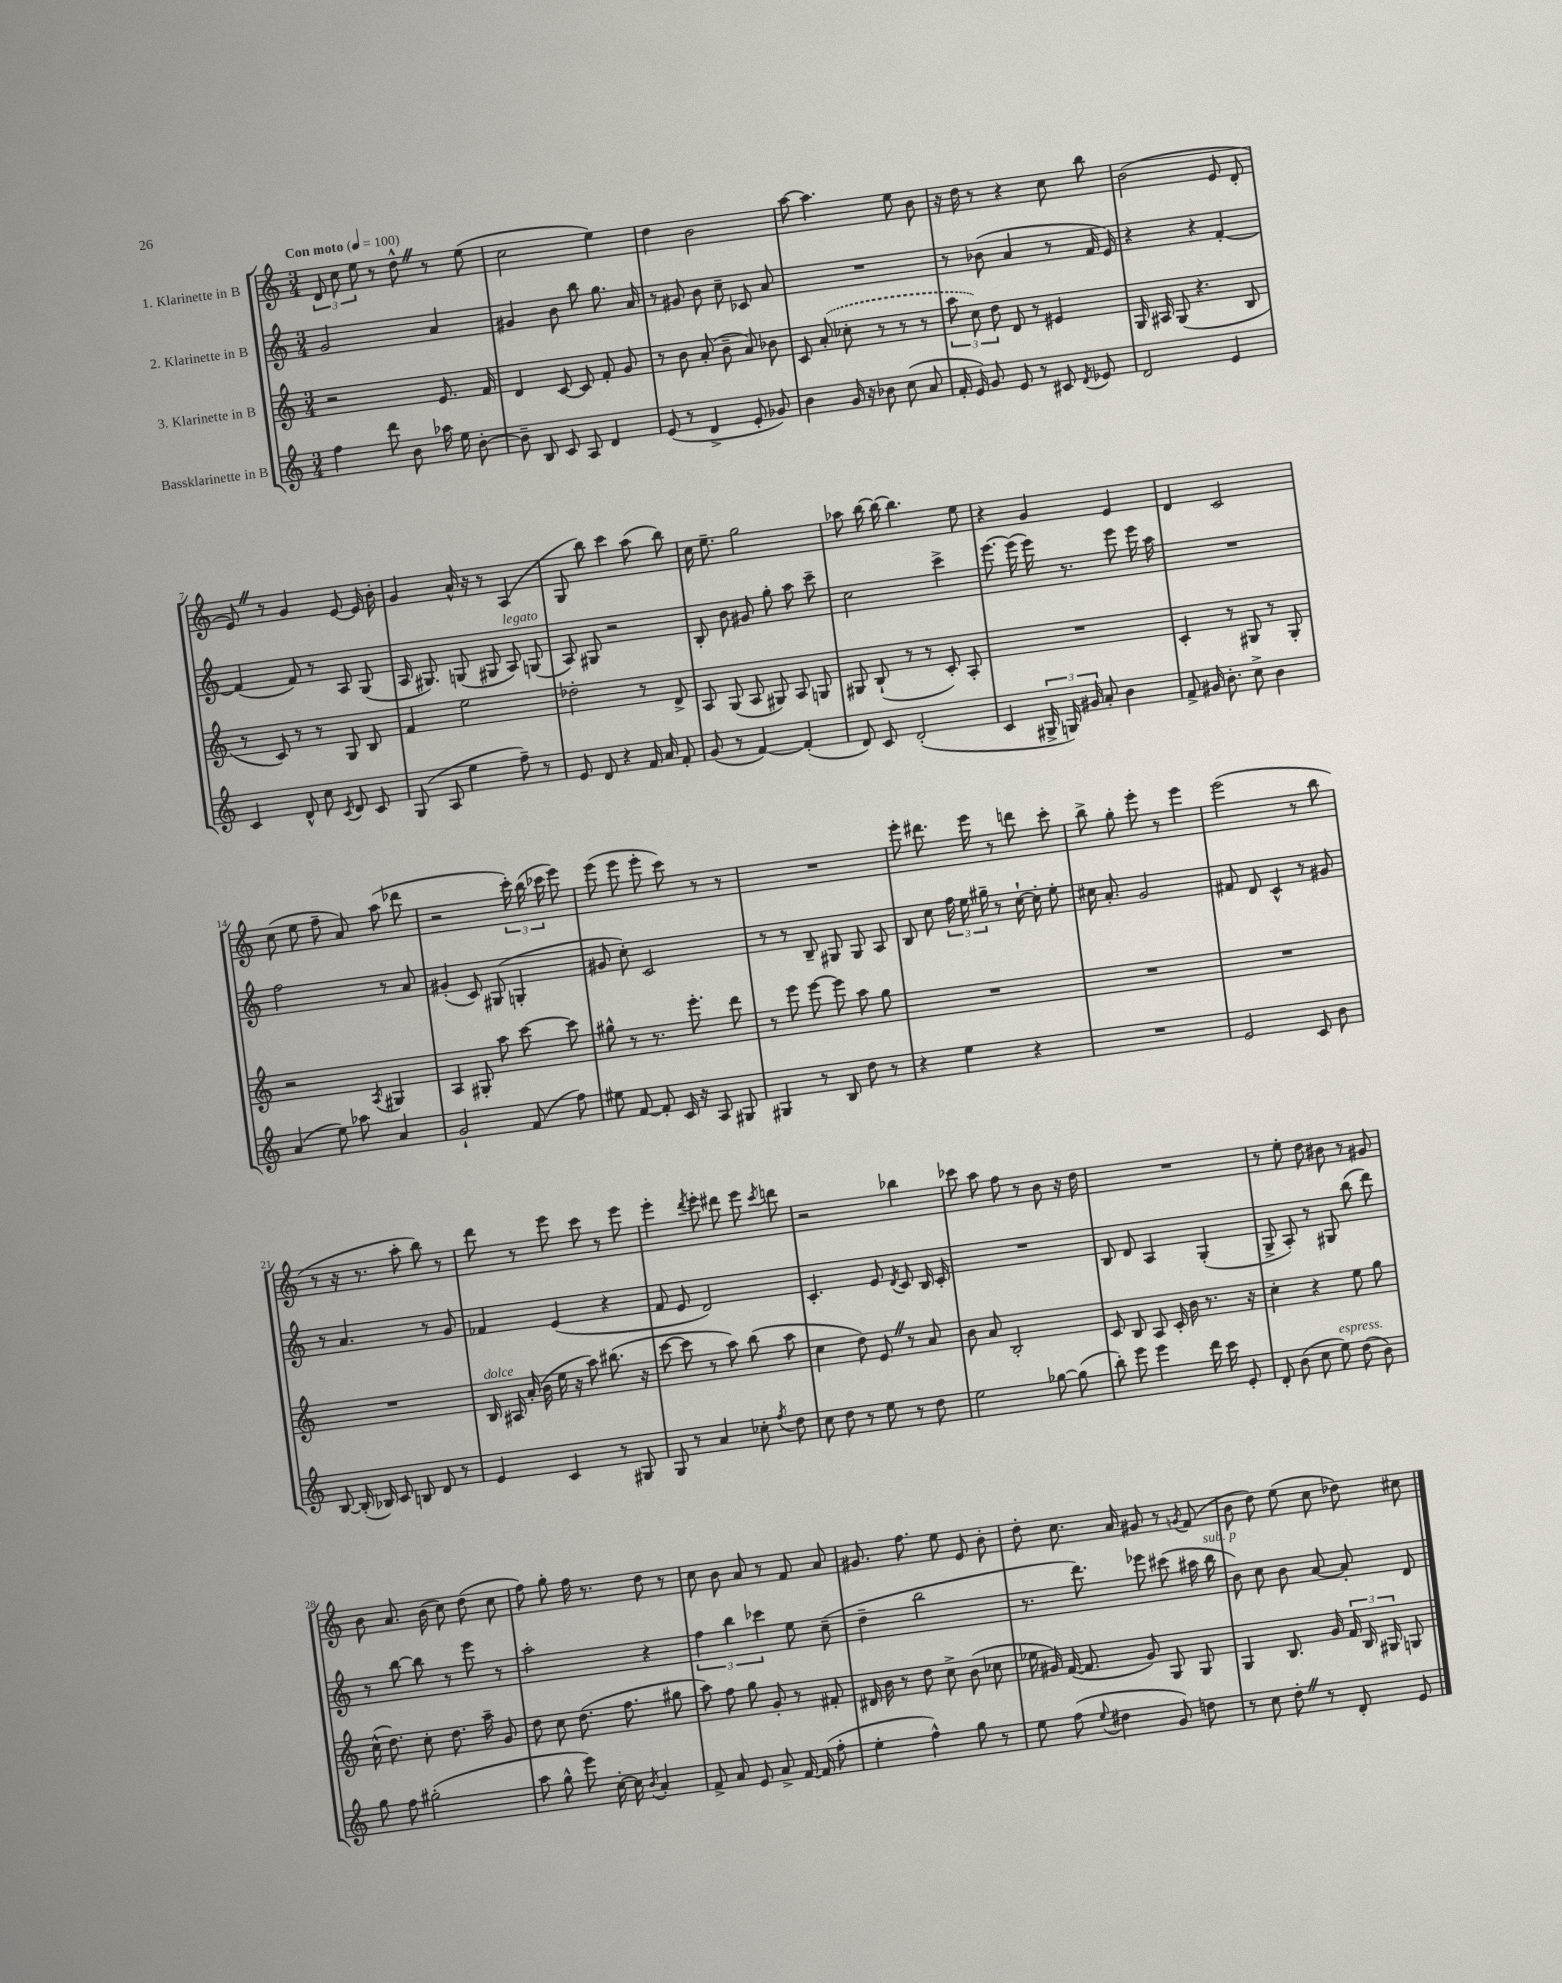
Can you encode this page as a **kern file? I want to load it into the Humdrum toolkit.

**kern	**kern	**kern	**kern
*part4	*part3	*part2	*part1
*staff4	*staff3	*staff2	*staff1
*I"Bassklarinette in B	*I"3. Klarinette in B	*I"2. Klarinette in B	*I"1. Klarinette in B
*clefG2	*clefG2	*clefG2	*clefG2
*k[]	*k[]	*k[]	*k[]
*M3/4	*M3/4	*M3/4	*M3/4
*MM100	*MM100	*MM100	*MM100
=1	=1	=1	=1
!	!	!	!LO:TX:a:B:t=Con moto
4ff\	2r	2g/	12d/
.	.	.	12cc\
.	.	.	12ee\
8ddd\	.	.	8r
8b\	.	.	8dd^^Z\
16aa-X\	8.e/	4a/	8r
16ee\	.	.	.
[8b'\	.	.	(8ee\
.	16f/	.	.
=2	=2	=2	=2
8b~\]	4d/	4g#X/	2cc\
8B/	.	.	.
8c/	[8c/	8b\	.
8A/	8c/]	8bb\	.
4d/	8f'/	8.gg\	4ee\)
.	8g/	.	.
.	.	16a/	.
=3	=3	=3	=3
(8e/	8r	8r	4dd\
8r	8b\	8g#X/	.
4d^/	(8a'/	8b\	2b\
.	8b~\	8cc~\	.
8e'/	8a/)	8c-X/	.
8g-X/)	8b-X\	8a/	.
=4	=4	=4	=4
4b\	8c/	2.r	[8aa\
.	(8a'/	.	4.aa\]
16g/	8cc-X'\	.	.
16r	.	.	.
8b-X\	8r	.	.
(8cc\	8r	.	8ee\
8a/	8r	.	8b\
=5	=5	=5	=5
16f'/	12aa\	8r	16r
16e/)	.	.	16dd\
.	12cc\)	.	.
8g/	.	(8b-X\	8r
.	12dd\	.	.
8e/	8d/	4a/	4r
8r	8r	.	.
8c#X/	4e#X/	8r	8cc\
8qd/	.	.	.
8e-X/	.	16f/	8bb\
.	.	16e/)	.
=6	=6	=6	=6
2d/	16G/	4r	(2b\
.	16A#X/	.	.
.	(8G/	.	.
.	4.r	4r	.
4e/	.	[4f'/	8e/
.	8B/	.	8d'/
!!LO:LB:g=z
=7	=7	=7	=7
4c/	8r	(4f/]	8eZ/)
.	8c/)	.	8r
8d^^/	8r	8f/)	4g/
8cc\	8r	8r	.
8qc/	.	.	.
8d/	8G/	8A/	[8e/
8c/	8B/	(8G/	16e/]
.	.	.	16b'\
=8	=8	=8	=8
(8G/	4f/	16A/	4g/
.	.	8.G#X/)	.
8A/	.	.	.
4ee\	2ee\	(8Gn/	16a^^/
.	.	.	16r
.	.	8G#X/	8r
!	!	!LO:TX:a:i:t=legato	!
8ff~\)	.	8A/)	(4A/
8r	.	(8Gn/	.
=9	=9	=9	=9
8e/	2dd-X'\	8A/)	8G/
8d/	.	8G#X/	8bb\)
4r	.	2r	4ccc\
16f/	8r	.	(8aa\
16a/	.	.	.
8f'/	8d^/	.	8bb\)
=10	=10	=10	=10
(8g/	8A/	8B'/	16cc\
.	.	.	8.ee~\
8r	(8G/	8b\	.
[4f/)	8A/	8g#X/	2gg\
.	8G#X/)	8gg'\	.
(4f'/]	8A/	8aa\	.
.	8Gn/	8ccc~\	.
=11	=11	=11	=11
8d/)	8G#X/	2cc\	8aa-X\
8c/	(8B`/	.	[16bb\
.	.	.	16bb\_
(2d'/	8r	.	4.bb\]
.	8r	.	.
.	8c'/)	4ccc^\	.
.	8A'/	.	8ee\
=12	=12	=12	=12
4c/	2.r	[8.eee\	4r
.	.	(16eee\]	.
24G#X^/	.	16eee\)	4g/
24Gn/)	.	.	.
.	.	8.r	.
24g#X/	.	.	.
8a'/	.	.	.
4b\	.	8eee\	4e/
.	.	16eee\	.
.	.	16aa\	.
=13	=13	=13	=13
8f^/	4c'/	2.r	4d/
16g#X/	.	.	.
8.b'\	.	.	.
.	8r	.	2c/
8cc^\	8G#X/	.	.
4b\	8r	.	.
.	8G#'/	.	.
!!LO:LB:g=z
=14	=14	=14	=14
(4a/	2r	2ff\	(8cc\
.	.	.	8ee\
8ee\)	.	.	8ff~\
8aa-X\	.	.	8a/)
.	8qA/	.	.
4a/	4G#X/	8r	(8aa\
.	.	8a/	8ddd-X\
=15	=15	=15	=15
2g`/	4A/	(4g#X'/	2r
.	8G#X'/	8c/)	.
.	8aa\	(8G#X/	.
(8f/	[8ccc\	4Gn'/	24ccc'\)
.	.	.	(24bb\
.	.	.	24ccc-X\
8ff\)	8ccc\]	.	8eee\)
=16	=16	=16	=16
8ee#X\	8gg#X^^\	8g#X/	(8eee\
[8f/	8r	8cc'\)	8eee\
8f'/]	8.r	2c/	8eee'\
16c/	.	.	8ccc\)
16r	8.eee'\	.	.
8A/	.	.	8r
8G#X/	8ddd\	.	8r
=17	=17	=17	=17
4G#X/	8r	8r	2.r
.	8eee\	8r	.
8r	[8eee\	8B~/	.
8B/	8eee\]	8G#X/	.
8dd\	8aa\	8G#/	.
8r	8gg\	8A/	.
=18	=18	=18	=18
4r	2.r	8B/	8eee'\
.	.	8cc\	8.ddd#X\
4ee\	.	24ff\	.
.	.	24ee\	.
.	.	.	16eee\
.	.	24gg#X~\	.
.	.	8r	8r
4r	.	[16cc`\	8dddn\
.	.	16cc'\]	.
.	.	8ee'\	8ccc'\
=19	=19	=19	=19
2.r	2.r	16cc#X\	8bb^\
.	.	8.a'/	.
.	.	.	8gg'\
.	.	2g/	8eee'\
.	.	.	8r
.	.	.	4eee\
=20	=20	=20	=20
2e/	2.r	8f#X/	(2eee\
.	.	8d/	.
.	.	4c^^/	.
8c/	.	8r	8r
8b\	.	8g#X/	8bb\
!!LO:LB:g=z
=21	=21	=21	=21
[8B/	2.r	8r	8r
(16B'/]	.	4.a/	16r
16B-X/)	.	.	8.r
8c/	.	.	.
8Bn/	.	.	8aa'\
8d/	.	8r	8bb\)
8r	.	8g/	8r
=22	=22	=22	=22
!	!LO:TX:a:i:t=dolce	!	!
4e/	16B/	4f-X/	8ddd\
.	16A#X/	.	.
.	(16a'/	.	8r
.	16b\	.	.
4c/	16ee\	(4e/	8eee\
.	16r	.	.
.	8aa\)	.	8ccc\
8r	(8.bb#X\	4r	8r
8G#X/	.	.	8eee\
.	16r	.	.
=23	=23	=23	=23
8G/	[8ccc\	8f/	4eee'\
8r	8ccc\]	8e/	.
.	.	.	8qddd/
4a/	8r	2d/)	8eee'\
.	8aa\)	.	8ddd#X\
8cc-X'\	(8bb\	.	8eee\
8qff/	.	.	8qccc/
8dd\	8aa\	.	8dddn\
=24	=24	=24	=24
8cc\	4cc\	4.c'/	2r
8dd\	.	.	.
8r	8dd\)	.	.
8ee\	8eZ/	8e/	.
.	.	8qd/	.
8r	8r	8c/	4bb-X\
8dd\	8a/	16B/	.
.	.	16c'/	.
=25	=25	=25	=25
2ee\	8b\	2.r	8ccc-X\
.	8a/	.	8aa\
.	2B'/	.	8ff\
.	.	.	8r
[8gg-X\	.	.	8b\
(8gg-\]	.	.	16r
.	.	.	16dd\
=26	=26	=26	=26
8bb'\)	8c/	8B/	2.r
8eee\	8B/	8d/	.
4eee\	8A/	4A/	.
.	16c'/	.	.
.	16b\	.	.
16ddd\	8.r	(4G'/	.
16ccc\	.	.	.
8e'/	.	.	.
.	16r	.	.
=27	=27	=27	=27
8d'/	4cc'\	8G^/	8r
(8b\	.	8A'/)	8ee'\
8cc\	4r	8r	8dd\
!LO:TX:a:i:t=espress.	!	!	!
8ee\)	.	8G#X/	8b#X\
(8dd\	8ee\	(8bb\	8r
8b\)	8gg\	8ddd\)	8g#X/
!!LO:LB:g=z
=28	=28	=28	=28
8gg\	(16cc^^\	8r	8b\
.	8.dd\)	.	.
8ff\	.	[8bb\	8.a/
(2gg#X'\	8cc'\	8bb\]	.
.	.	.	(16b\
.	8.dd\	8r	8cc\)
.	.	8eee\	(8dd\
.	16aa~\	.	.
.	8g/	8r	8cc\
=29	=29	=29	=29
8aa\	8dd\	2aa'\	8ff\)
8gg^^\	8cc\	.	8gg'\
8eee\)	(8.dd\	.	16ff\
.	.	.	8.r
[16cc'\	.	.	.
16cc\]	8.ff\	.	.
8qb/	.	.	.
4a'/	.	4r	8dd\
.	8gg#X\	.	8r
=30	=30	=30	=30
8f^/	8aa\)	6ff\	8cc\
8a/	8ff\	.	8b\
.	.	6bb\	.
8e/	8gg\	.	8a/
.	.	6ccc-X\	.
8a^/	8g'/	.	8r
[16f/	8r	8ee\	8f/
(16f/]	.	.	.
8ff'\	8f#X'/	(8cc~\	8a/
=31	=31	=31	=31
4ee'\	16d#X/	4dd~\	8.g#X/
.	16b\	.	.
.	8r	.	.
.	.	.	8.ff\
4ff^^\)	8dd\	2bb\	.
.	8cc^\	.	8ee\
8gg\	(8b\	.	8e/
8r	8cc-X\	.	8b'\
=32	=32	=32	=32
8ee\	16ee-X\	8.r	8dd'\
.	16g#X/)	.	.
(8ff\	([16f/	.	8.cc\
.	8.f/]	8.ddd\)	.
8qqee/	.	.	.
4dd#X\	.	.	.
.	.	.	16a/
.	8g#/)	8eee-X\	8g#X/
8g/)	8G/	(8ccc#X\	8r
.	.	.	8qgn/
8ddn\	8G/	16aa#X\	(8f/
!	!	!LO:TX:a:i:t=sub. p	!
.	.	16bb\	.
=33	=33	=33	=33
8r	4G/	8b\)	8b\
8cc\	.	8cc\	8dd\)
8dd'Z\	8.B/	8b\	(8ee\
8r	.	[8a/	8cc\
.	16g/	.	.
8d'/	24f/	8a'/]	8dd-X\)
.	24B/	.	.
.	24G#X/	.	.
8e/	8Gn/	8d/	8cc#X\
==	==	==	==
*-	*-	*-	*-
